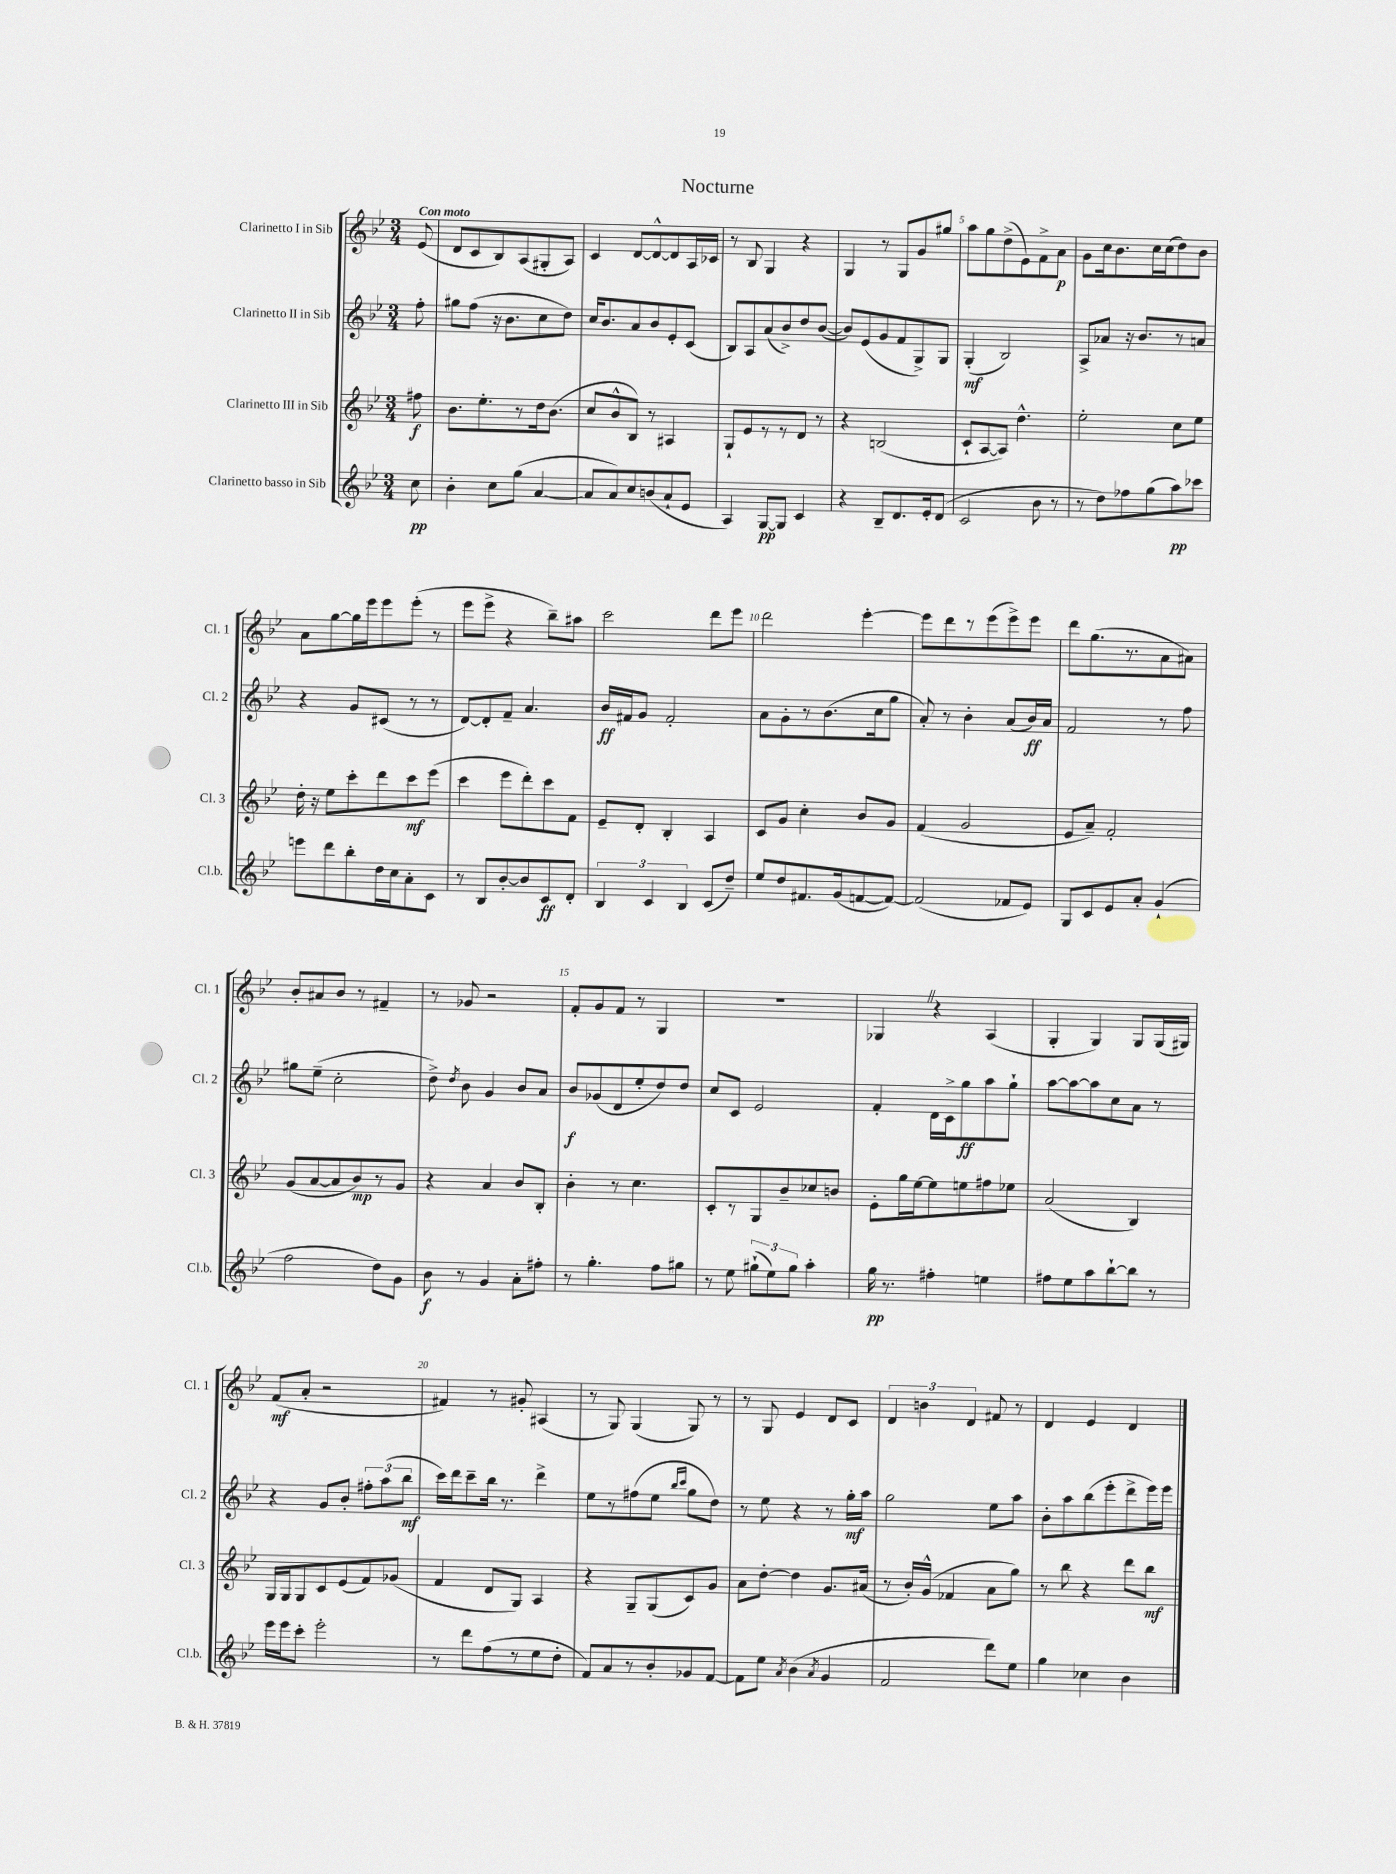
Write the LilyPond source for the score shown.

\header { title = "Nocturne" }
<<
\new StaffGroup <<
\new Staff = "s0" \with { instrumentName = "Clarinetto I in Sib" shortInstrumentName = "Cl. 1" } {
    \clef treble \key bes \major \numericTimeSignature \time 3/4 \partial 8 \tempo "Con moto"
    \autoBeamOff ees'8( |
    d'8[ c'8 bes8) a8( gis8-. a8]) |
    c'4 d'8[~ d'8~-^ d'8 a16 ces'16] |
    r8 bes8 g4 r4 |
    g4 r8 g8[ g'8 gis''8] |
    a''8[ g''8 d''8->( ees'8) f'8-> a'8]\p |
    g'8[ c''16 bes'8. c''16 c''16( d''8) bes'8] |
    a'8[ g''8~ g''16 ees'''16 ees'''8 ees'''8]-.( r8 |
    ees'''8[ ees'''8]-> r4 bes''8[--) ais''8] |
    c'''2 d'''8[ ees'''8] |
    d'''2 ees'''4~-. |
    ees'''8[ d'''8 r8 ees'''8( ees'''8->) ees'''8] |
    d'''8[ g''8.( r8. a'8 ais'8]) |
    bes'8[-. ais'8 bes'8] r8 fis'4-- |
    r8 ges'8 r2 |
    f'8[-. g'8 f'8] r8 g4 |
    R2. |
    ges4 \once \override BreathingSign.text = \markup { \musicglyph "scripts.caesura.straight" } \breathe r4 a4( |
    g4-. g4) g8[ g16( gis16]) |
    f'8[\mf( a'8]-. r2 |
    fis'4) r8 gis'8-. ais4( |
    r8 g8) g4( g8) r8 |
    r8 g8 ees'4 d'8[ c'8] |
    \tuplet 3/2 { d'4 b'4 d'4 } fis'8 r8 |
    d'4 ees'4 d'4 \bar "|." |
}
\new Staff = "s1" \with { instrumentName = "Clarinetto II in Sib" shortInstrumentName = "Cl. 2" } {
    \clef treble \key bes \major \numericTimeSignature \time 3/4 \partial 8
    \autoBeamOff f''8-. |
    gis''8[ f''8]( r16 bes'8.[ c''8 d''8]) |
    c''16[ bes'8. a'8 bes'8 ees'8-. c'8]( |
    bes8[) a8 a'8( bes'8->) d''8 bes'8]~( |
    bes'8[) ees'8( g'8 f'8 g8->) g8] |
    g4-.\mf( bes2) |
    a8[-> aes'8] r16 bes'8.[ r8 a'8] |
    r4 g'8[ cis'8]( r8 r8 |
    d'8[~) d'8-. f'8]-- a'4. |
    bes'16[\ff fis'16 g'8] fis'2-. |
    a'8[ g'8-. r8 bes'8.( c''16 g''8] |
    a'8-.) r8 bes'4-. a'8[( bes'16\ff) a'16] |
    f'2 r8 f''8 |
    gis''8[ ees''8]--( c''2-. |
    d''8->) \acciaccatura { d''8 } bes'8 g'4 bes'8[ a'8] |
    bes'8[\f ges'8( d'8 ees''8-. d''8) d''8] |
    c''8[ c'8] ees'2 |
    f'4-. d'16[ c'16-> g''8\ff a''8 g''8]-! |
    a''8[~ a''8~ a''8 c''8 a'8] r8 |
    r4 g'8[ bes'8]-. \tuplet 3/2 { fis''8[-. a''8( bes''8]\mf } |
    c'''16[) d'''16 c'''8-- bes''16] r8. d'''4-> |
    ees''8[ r8 fis''8( ees''8] \grace { bes''16[ c'''16] } g''8[ d''8]) |
    r8 ees''8 r4 r8 g''16[-.\mf a''16] |
    g''2 ees''8[ a''8] |
    bes'8[-. a''8 bes''8( ees'''8-. d'''8-> ees'''16) ees'''16] \bar "|." |
}
\new Staff = "s2" \with { instrumentName = "Clarinetto III in Sib" shortInstrumentName = "Cl. 3" } {
    \clef treble \key bes \major \numericTimeSignature \time 3/4 \partial 8
    \autoBeamOff fis''8\f |
    bes'8.[ ees''8.-. r8 d''16 bes'8.]( |
    c''8[ bes'8-^ bes8]) r8 ais4 |
    g8[-! ees'8 r8 r8 d'8] r8 |
    r4 b2( |
    c'8[-! a8~ a8]) d''4.-^ |
    ees''2-. c''8[ ees''8] |
    d''16-. r16 ees''8[ c'''8-. d'''8 c'''8\mf ees'''8]( |
    c'''4 ees'''8[ d'''8-.) c'''8 f'8] |
    ees'8[-- d'8]-. bes4-. a4 |
    c'8[ g'8] c''4-. bes'8[ g'8] |
    f'4( g'2 |
    ees'8[ a'8]--) f'2-. |
    g'8[( a'8~ a'8 bes'8\mp) r8 g'8] |
    r4 a'4 bes'8[ bes8]-. |
    bes'4-. r8 c''4. |
    c'8[-. r8 g8 bes'8-- ces''8 b'8] |
    ees'8[-. g''16 ees''16~ ees''8 e''8 fis''8 ees''8] |
    a'2( bes4) |
    g16[ g16 g8 c'8 ees'8( f'8) ges'8]( |
    f'4 d'8[ g8]) a4 |
    r4 g8[-- g8( c'8) g'8] |
    a'8[ d''8]~-. d''4 g'8.[ ais'16]( |
    r8 bes'16[-.) g'16]-^( fes'4 a'8[ g''8]) |
    r8 bes''8 r4 d'''8[ bes''8]\mf \bar "|." |
}
\new Staff = "s3" \with { instrumentName = "Clarinetto basso in Sib" shortInstrumentName = "Cl.b." } {
    \clef treble \key bes \major \numericTimeSignature \time 3/4 \partial 8
    \autoBeamOff c''8\pp |
    bes'4-. c''8[ g''8]( a'4~ |
    a'8[ a'8) c''8 b'8( a'8-! ees'8] |
    a4) g8[~\pp g8] c'4 |
    r4 bes8[-- d'8. ees'16-. d'8]( |
    c'2 bes'8 r8 |
    r8 d''8[) fes''8 g''8( a''8\pp) ces'''8] |
    e'''8[ d'''8 bes''8-. d''16 c''16 a'8-. c'8] |
    r8 bes8[ bes'8~-. bes'8 c'8\ff d'8]-. |
    \tuplet 3/2 { bes4 c'4 bes4 } c'8[( d''8]--) |
    ees''8[ d''8 fis'8. g'16( f'8~ f'8]~) |
    f'2( fes'8[ ees'8]) |
    g8[ c'8 ees'8 a'8]-. g'4-!( |
    f''2 d''8[) g'8] |
    bes'8\f r8 g'4 a'8[-. fis''8]-. |
    r8 g''4.-. f''8[ gis''8] |
    r8 ees''8 \tuplet 3/2 { gis''8[-!( ees''8) gis''8] } a''4-. |
    g''16\pp r8. fis''4-. e''4 |
    fis''8[ ees''8 a''8 bes''8~-! bes''8] r8 |
    ees'''16[ ees'''16 c'''8]-. ees'''2-. |
    r8 d'''8[ f''8( r8 ees''8 d''8]-. |
    f'8[) a'8 r8 bes'8-. ges'8 f'8]~ |
    f'8[ ees''8] \acciaccatura { a'8 } bes'4( \acciaccatura { a'8 } g'4 |
    f'2 d'''8[) ees''8] |
    g''4 ces''4 bes'4 \bar "|." |
}
>>
>>
\layout { \context { \Score \override BarNumber.break-visibility = ##(#f #t #t) barNumberVisibility = #(every-nth-bar-number-visible 5) } }
